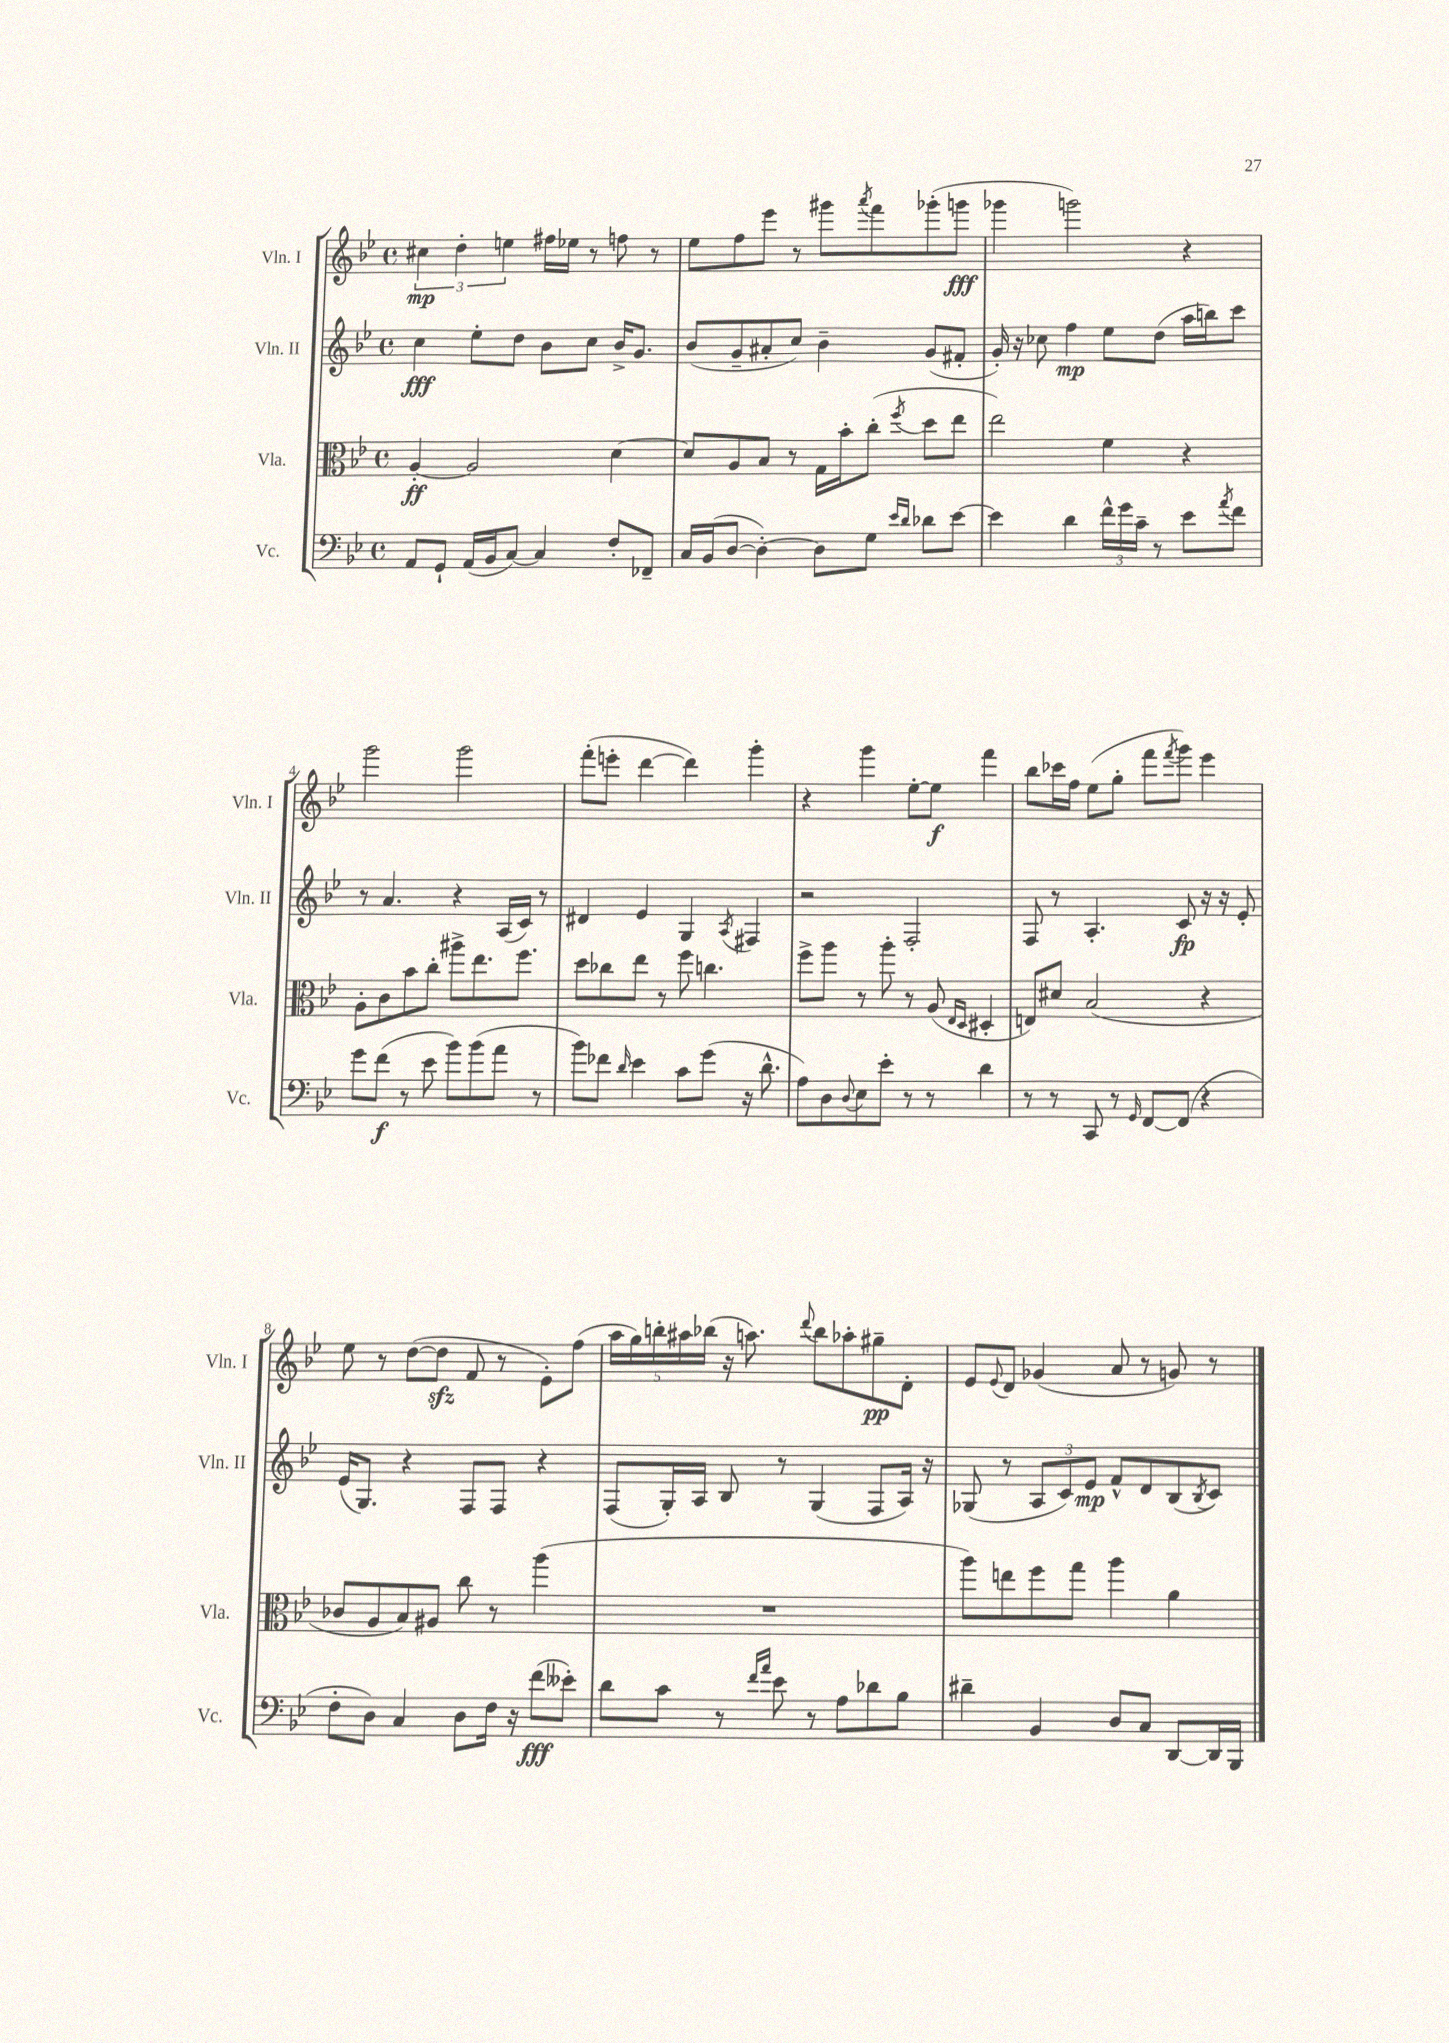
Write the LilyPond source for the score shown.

<<
\new StaffGroup <<
\new Staff = "s0" \with { instrumentName = "Vln. I" shortInstrumentName = "Vln. I" } {
    \clef treble \key bes \major \defaultTimeSignature \time 4/4
    \tuplet 3/2 { cis''4\mp d''4-. e''4 } fis''16 ees''16 r8 f''8 r8 |
    ees''8 f''8 ees'''8 r8 gis'''8 \acciaccatura { a'''8 } f'''8 ges'''8-.( g'''8\fff |
    ges'''4 g'''2) r4 |
    g'''2 g'''2 |
    f'''8-.( e'''8-. d'''4~ d'''4) g'''4-. |
    r4 g'''4 ees''8~-. ees''8\f f'''4 |
    bes''8 ces'''16 f''16 ees''8( g''8-. f'''8 \acciaccatura { f'''8 } g'''8) ees'''4 |
    ees''8 r8 d''8~( d''8\sfz f'8 r8 ees'8-.) f''8( |
    \tuplet 5/4 { a''16 g''16) b''16-. ais''16 bes''16( } r16 a''8.) \appoggiatura { d'''8 } bes''8 aes''8-. gis''8--\pp d'8-. |
    ees'8 \appoggiatura { ees'8 } d'8 ges'4( a'8 r8 g'8) r8 \bar "|." |
}
\new Staff = "s1" \with { instrumentName = "Vln. II" shortInstrumentName = "Vln. II" } {
    \clef treble \key bes \major \defaultTimeSignature \time 4/4
    c''4\fff ees''8-. d''8 bes'8 c''8 bes'16-> g'8. |
    bes'8( g'8-- ais'8-. c''8) bes'4-- g'8( fis'8-. |
    g'16-.) r16 ces''8 f''4\mp ees''8 d''8( a''16 b''16) c'''8 |
    r8 a'4. r4 a16( c'16) r8 |
    dis'4 ees'4 g4 \acciaccatura { a8 } fis4 |
    r2 f2-. |
    f8 r8 a4.-. c'8\fp r16 r16 ees'8-. |
    ees'16( g8.) r4 f8 f8 r4 |
    f8( g16-.) a16 bes8 r8 g4( f8 a16) r16 |
    ges8( r8 \tuplet 3/2 { a8 c'8) ees'8\mp } f'8-^ d'8 bes8( \acciaccatura { bes8 } c'8) \bar "|." |
}
\new Staff = "s2" \with { instrumentName = "Vla." shortInstrumentName = "Vla." } {
    \clef alto \key bes \major \defaultTimeSignature \time 4/4
    a4~-.\ff a2 d'4~ |
    d'8 a8 bes8 r8 g16 bes'16-. c''8-.( \acciaccatura { f''8 } d''8 ees''8 |
    ees''2) f'4 r4 |
    a8-. c'8 bes'8 c''8-. ais''8-> ees''8. f''8. |
    d''8 ces''8 ees''8 r8 f''8 c''4. |
    f''8-> a''8 r8 a''8-. r8 a8( \grace { ees16 d16 } dis4-. |
    e8) dis'8 bes2( r4 |
    ces'8 a8 bes8) ais8 c''8 r8 a''4( |
    R1 |
    a''8) e''8 f''8 g''8 a''4 a'4 \bar "|." |
}
\new Staff = "s3" \with { instrumentName = "Vc." shortInstrumentName = "Vc." } {
    \clef bass \key bes \major \defaultTimeSignature \time 4/4
    a,8 g,8-! a,16( bes,16 c8~) c4 f8-. fes,8-- |
    c16 bes,16( d8~ d4~-.) d8 g8 \grace { ees'16 d'16 } des'8 ees'8~ |
    ees'4 d'4 \tuplet 3/2 { f'16-^ g'16 c'16-- } r8 ees'8 \acciaccatura { a'8 } f'8 |
    g'8 f'8\f( r8 ees'8 bes'8) bes'8( a'8 r8 |
    bes'8) fes'8 \grace { d'16 } ees'4 c'8 g'8( r16 d'8.-^ |
    a8) d8 \appoggiatura { d8 } ees8 ees'8-. r8 r8 d'4 |
    r8 r8 c,8 r8 \grace { g,16 } f,8~ f,8( r4 |
    f8-. d8) c4 d8 f16 r16 f'8\fff( eeses'8-.) |
    d'8 c'8 r8 \grace { f'16 a'16 } ees'8 r8 a8 des'8 bes8 |
    dis'4-- bes,4 d8 c8 d,8~ d,16 bes,,16 \bar "|." |
}
>>
>>
